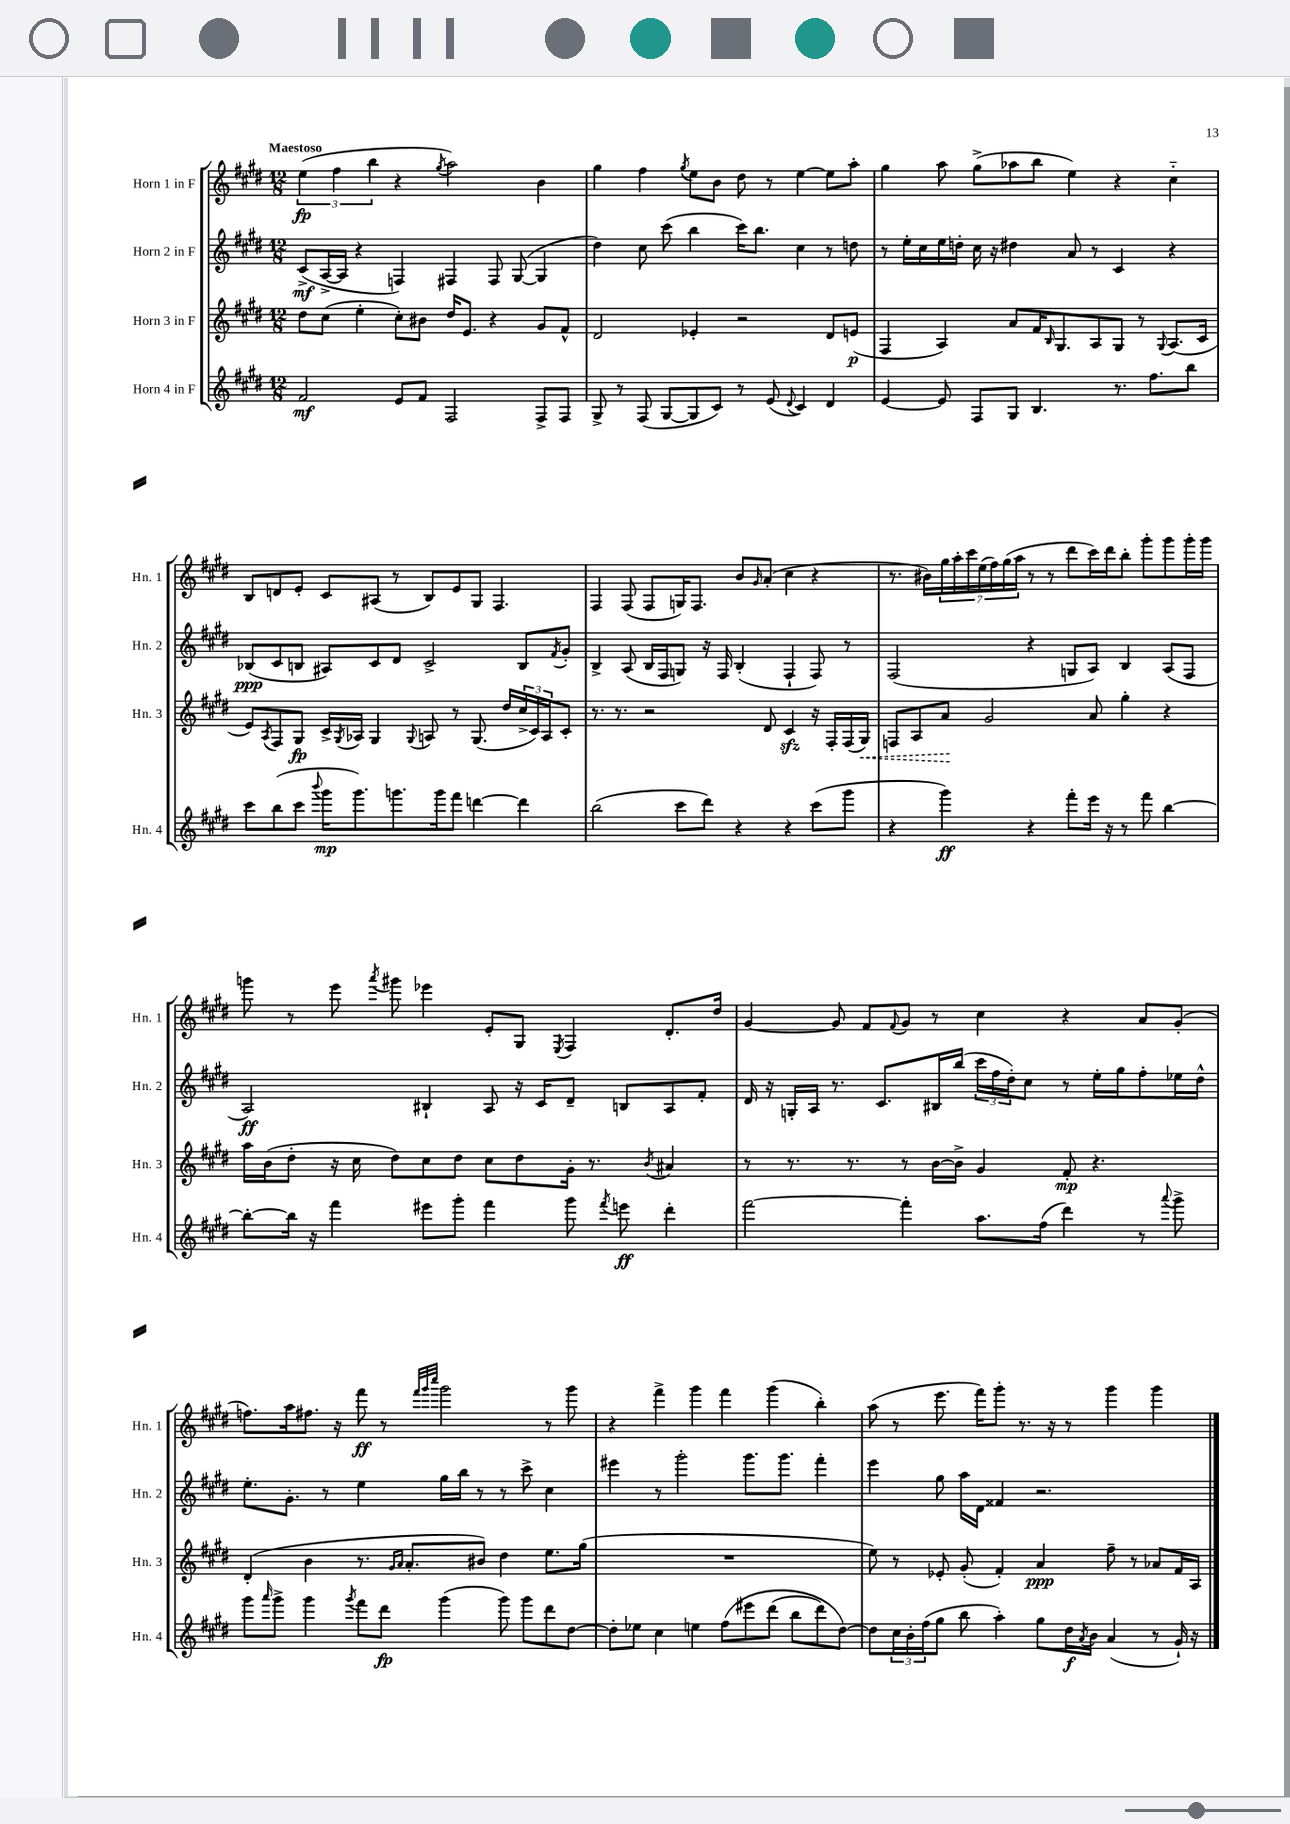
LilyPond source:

<<
\new StaffGroup <<
\new Staff = "s0" \with { instrumentName = "Horn 1 in F" shortInstrumentName = "Hn. 1" } {
    \clef treble \key e \major \numericTimeSignature \time 12/8 \tempo "Maestoso"
    \tuplet 3/2 { e''4\fp( fis''4 b''4 } r4 \acciaccatura { gis''8 } a''2) b'4 |
    gis''4 fis''4 \acciaccatura { gis''8 } e''8 b'8 dis''8 r8 e''4~ e''8 a''8-. |
    gis''4 a''8 gis''8->( aes''8 b''8 e''4) r4 cis''4-_ |
    b8 d'8 e'8-. cis'8 ais8( r8 b8) e'8 gis8 fis4. |
    fis4 fis8( fis8 g16) fis8. b'8 \grace { gis'16 } a'8-.( cis''4 r4 |
    r8. bis'16) \tuplet 7/4 { gis''16 a''16-. cis'''16 e''16( fis''16) gis''16( a''16 } r8 r8 dis'''8 cis'''16) dis'''16 b''8-. gis'''8-. gis'''8 gis'''16-. gis'''16 |
    g'''8 r8 e'''8 \acciaccatura { a'''8 } gis'''8 ees'''4 e'8-. gis8 \acciaccatura { e8 } fis4 dis'8.-. dis''16 |
    gis'4~ gis'8 fis'8 \appoggiatura { fis'8 } gis'8 r8 cis''4 r4 a'8 gis'8-.( |
    f''8.) a''16 fis''8. r16 fis'''8\ff r8 \grace { fis'''32 gis'''32 cis''''32 } gis'''2 r8 gis'''8 |
    r4 fis'''4-> gis'''4 fis'''4 gis'''4( b''4-.) |
    a''8( r8 e'''8. fis'''16) gis'''8-. r8. r16 r8 gis'''4 gis'''4 \bar "|." |
}
\new Staff = "s1" \with { instrumentName = "Horn 2 in F" shortInstrumentName = "Hn. 2" } {
    \clef treble \key e \major \numericTimeSignature \time 12/8
    cis'8->\mf( a16~-> a16 r4 f4) fis4 fis8 gis8~( gis4 |
    dis''4) cis''8 cis'''8( b''4 cis'''16) b''8. cis''4 r8 d''8 |
    r8 e''16-. cis''16 e''16 d''16-. cis''16 r16 dis''4 a'8 r8 cis'4 r4 |
    bes8\ppp( cis'8 b8 ais8) cis'8 dis'8 cis'2-> b8 \acciaccatura { fis'8 } gis'8-. |
    b4-> a8( b16 fis16 g8) r16 fis16 b4-.( fis4-! fis8) r8 |
    fis2( r4 g8 a8) b4 a8( fis8 |
    a2\ff) bis4-! a8 r16 cis'16 dis'8-- b8 a8 fis'8-. |
    dis'16 r16 g16-. a16 r8. cis'8. bis16 b''16( \tuplet 3/2 { cis'''16 fis''16 dis''16-.) } cis''8 r8 e''16-. gis''16 fis''8-. ees''16 dis''16-^ |
    e''8.-. gis'8.-. r8 e''4 gis''16 b''16 r8 r8 cis'''8-> cis''4 |
    eis'''4 r8 gis'''2-. gis'''8. gis'''8. fis'''4-. |
    e'''4 gis''8 a''16 dis'16 fisis'4 r2. \bar "|." |
}
\new Staff = "s2" \with { instrumentName = "Horn 3 in F" shortInstrumentName = "Hn. 3" } {
    \clef treble \key e \major \numericTimeSignature \time 12/8
    dis''8 cis''8( e''4-. cis''8-.) bis'8 dis''16 e'8. r4 gis'8 fis'8-^ |
    dis'2 ees'4-. r2 dis'8 e'8\p( |
    fis4 a4) a'8 fis'16 \grace { b16 } gis8. a8 gis8 r8 \appoggiatura { gis8 } a8.( cis'16 |
    e'8) \acciaccatura { a8 } fis8 gis8\fp cis'16-> \acciaccatura { gis8 } aes16 gis4 \appoggiatura { gis8 } a8 r8 gis8.( dis''16 \tuplet 3/2 { cis''16-> cis'16) a16 } cis'8-. |
    r8. r8. r2 dis'8 cis'4\sfz r16 fis16-. fis16( \once \override Hairpin.style = #'dashed-line gis16\<) |
    f8 a8 a'8\! gis'2 a'8 gis''4-. r4 |
    a''16 b'16( dis''8-. r16 cis''16 dis''8) cis''8 dis''8 cis''8 dis''8 gis'16-. r8. \acciaccatura { b'8 } ais'4 |
    r8 r8. r8. r8 b'16~ b'16-> gis'4 fis'8-.\mp r4. |
    dis'4-.( b'4 r8. \grace { gis'16 a'16 } a'8.-. bis'8) dis''4 e''8. gis''16( |
    R1. |
    e''8) r8 ees'8-. gis'8-.( fis'4-.) a'4\ppp fis''8-- r8 aes'8 fis'16 a16 \bar "|." |
}
\new Staff = "s3" \with { instrumentName = "Horn 4 in F" shortInstrumentName = "Hn. 4" } {
    \clef treble \key e \major \numericTimeSignature \time 12/8
    fis'2\mf e'8 fis'8 fis2 fis8-> fis8 |
    gis8-> r8 fis8( gis8~ gis8 cis'8) r8 e'8( \appoggiatura { dis'8 } cis'4) dis'4 |
    e'4~ e'8 fis8 gis8 b4. r8. fis''8. b''8 |
    cis'''8 b''8( cis'''8 \appoggiatura { b'''8 } gis'''16\mp gis'''8.) g'''8. g'''16 fis'''8 d'''4~ d'''4 |
    b''2( cis'''8 dis'''8) r4 r4 cis'''8( gis'''8 |
    r4 gis'''4\ff) r4 fis'''8-. e'''16 r16 r8 fis'''8 b''4~ |
    b''8~-. b''16 r16 fis'''4 eis'''8 gis'''8-. fis'''4 gis'''8 \acciaccatura { fis'''8 } e'''8\ff dis'''4-. |
    fis'''2~ fis'''4-. a''8. fis''16( dis'''4) r8 \appoggiatura { a'''8 } gis'''8-> |
    gis'''8 \grace { a'''16 } gis'''8-> gis'''4 \acciaccatura { gis'''8 } fis'''8 dis'''8\fp gis'''4( gis'''8) gis'''8 dis'''8 dis''8~ |
    dis''8-. ees''8 cis''4 e''4 fis''8\( eis'''8 dis'''8( b''8 dis'''8) dis''8~\) |
    dis''8 \tuplet 3/2 { cis''16 b'16-. fis''16( } gis''8 b''8 a''4-.) gis''8 dis''16\f \acciaccatura { a'8 } b'16 a'4( r8 gis'16-!) r16 \bar "|." |
}
>>
>>
\layout { \context { \Score \remove "Bar_number_engraver" } }
